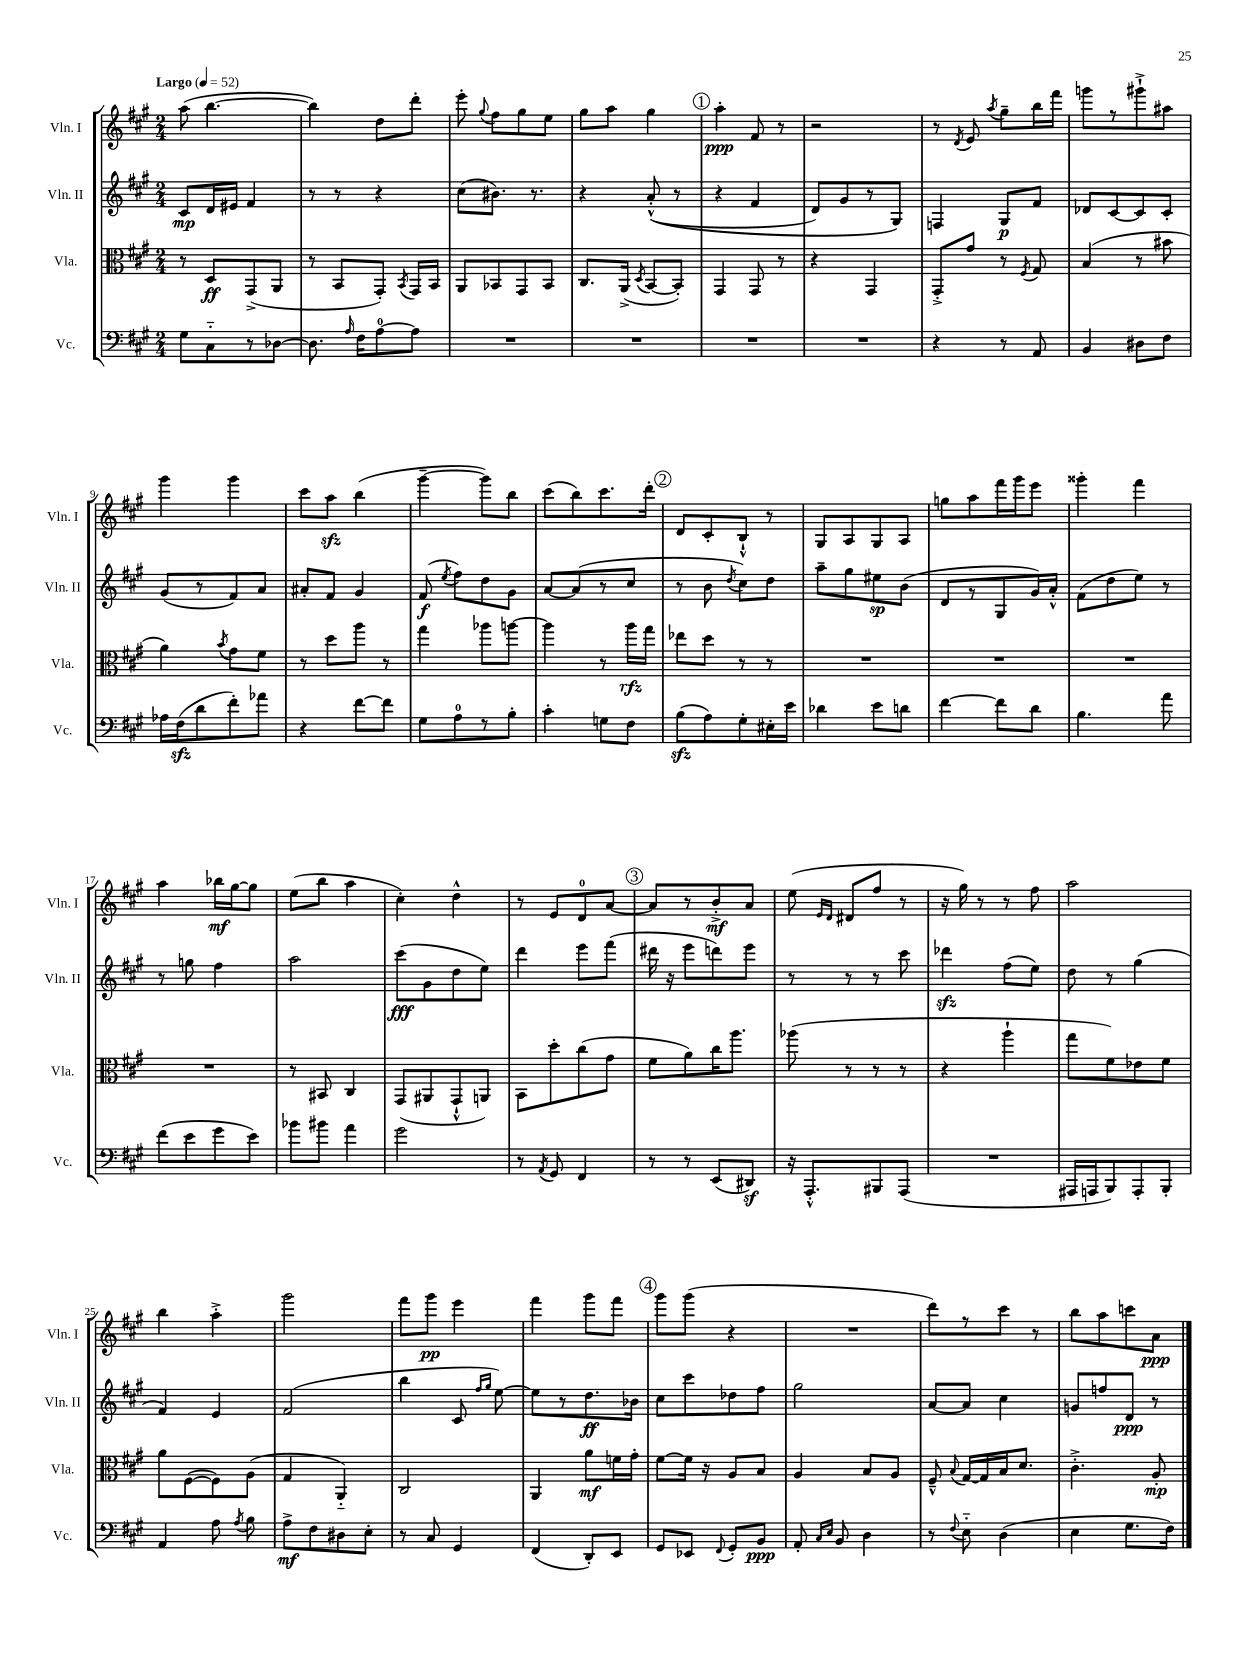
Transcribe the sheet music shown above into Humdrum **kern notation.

**kern	**kern	**kern	**kern
*staff4	*staff3	*staff2	*staff1
*clefF4	*clefC3	*clefG2	*clefG2
*k[f#c#g#]	*k[f#c#g#]	*k[f#c#g#]	*k[f#c#g#]
*M2/4	*M2/4	*M2/4	*M2/4
*MM52	*MM52	*MM52	*MM52
8G#	8r	8c#	(8aa
8C#'~	8D	16d	[4.bb
.	.	16e#	.
8r	(8GG#^	4f#	.
[8D-	8AA	.	.
=	=	=	=
8.D-]	8r	8r	4bb])
.	8BB	8r	.
16qqA	.	.	.
16F#	.	.	.
[8A	8GG#')	4r	8dd
.	8qBB	.	.
8A]	16GG#	.	8ddd'
.	16BB	.	.
=	=	=	=
2r	8AA	(8cc#	8eee'
.	.	.	8qqgg#
.	8BB-	8.b#)	8ff#
.	8GG#	.	8gg#
.	.	8.r	.
.	8BB-	.	8ee
=	=	=	=
2r	8.C#	4r	8gg#
.	.	.	8aa
.	(16AA^	.	.
.	8qD	.	.
.	[8BB	&((8a'^^	4gg#
.	8BB'])	8r	.
=	=	=	=
2r	4GG#	4r	4aa'
.	8GG#	4f#	8f#
.	8r	.	8r
=	=	=	=
2r	4r	8d)	2r
.	.	8g#	.
.	4GG#	8r	.
.	.	8G#&)	.
=	=	=	=
4r	8GG#'^	4F	8r
.	.	.	8qd
.	8g#	.	8e
.	.	.	8qaa
8r	8r	8G#	8gg#~
.	8qF#	.	.
8AA	8G#	8f#	16bb
.	.	.	16fff#
=	=	=	=
4BB	(4B	8d-	8ggg
.	.	[8c#	8r
8D#	8r	8c#]	8ggg#`^
8F#	8b#	8c#'	8aa#
=	=	=	=
16A-	4a)	(8g#	4ggg#
(16F#	.	.	.
8d	.	8r	.
.	8qb	.	.
8f#')	8g#	8f#)	4ggg#
8a-	8f#	8a	.
=	=	=	=
4r	8r	8a#'	8ccc#
.	8dd	8f#	8aa
[8f#	8aa	4g#	(4bb
8f#]	8r	.	.
=	=	=	=
8G#	4gg#	(8f#	[4ggg#~
.	.	8qee	.
8A	.	8ff#)	.
8r	8aa-	8dd	8ggg#])
8B'	[8aa	8g#	8bb
=	=	=	=
4c#'	4aa]	[8a	(8ccc#
.	.	(8a]	8bb)
8G	8r	8r	8.ccc#
8F#	16aa	8cc#	.
.	16gg#	.	16ddd'
=	=	=	=
(8B	8ee-	8r	8d
8A)	8dd	8b	8c#'
.	.	8qdd	.
8G#'	8r	8cc#)	8B`^^
16E#'	8r	8dd	8r
16e	.	.	.
=	=	=	=
4d-	2r	8aa~	8G#
.	.	8gg#	8A
8e	.	8ee#	8G#
8d	.	(8b	8A
=	=	=	=
[4f#	2r	8d	8gg
.	.	8r	8aa
8f#]	.	8G#	16fff#
.	.	.	16ggg#
8d	.	16g#)	8eee
.	.	16a'^^	.
=	=	=	=
4.B	2r	(8f#	4ggg##'
.	.	8dd	.
.	.	8ee)	4fff#
8a	.	8r	.
=	=	=	=
(8f#	2r	8r	4aa
8e	.	8gg	.
8g#	.	4ff#	16bb-
.	.	.	[16gg#
8e)	.	.	8gg#]
=	=	=	=
8b-	8r	2aa	(8ee
8b#	8BB#	.	8bb
4a	4C#	.	4aa
=	=	=	=
2g#	(8GG#	(8ccc#	4cc#')
.	8AA#	8g#	.
.	8GG#`^^	8dd	4dd^^
.	8AA)	8ee)	.
=	=	=	=
8r	8BB	4ddd	8r
8qAA	.	.	.
8GG#	8dd'	.	8e
4FF#	(8cc#	8eee	8d
.	8g#	(8fff#	[8a
=	=	=	=
8r	8f#	16ddd#	8a]
.	.	16r	.
8r	8a)	8eee	8r
(8EE	16cc#	8ddd)	8b'^
.	8.aa	.	.
8DD#)	.	8eee	8a
=	=	=	=
16r	(8aa-	8r	(8ee
8.AAA'^^	.	.	.
.	.	.	16qqe
.	.	.	16qqd
.	8r	8r	8d#
8BBB#	8r	8r	8ff#
(8AAA	8r	8ccc#	8r
=	=	=	=
2r	4r	4ddd-	16r
.	.	.	16gg#)
.	.	.	8r
.	4aa`	(8ff#	8r
.	.	8ee)	8ff#
=	=	=	=
16AAA#	8gg#	8dd	2aa
16AAA	.	.	.
8BBB)	8f#)	8r	.
8AAA'	8e-	(4gg#	.
8BBB'	8f#	.	.
=	=	=	=
4AA	8a	4f#)	4bb
.	([8F#	.	.
8A	8F#])	4e	4aa'^
8qA	.	.	.
8B	(8A	.	.
=	=	=	=
8A^	4G#	(2f#	2ggg#
8F#	.	.	.
8D#	4AA'~)	.	.
8E'	.	.	.
=	=	=	=
8r	2C#	4bb	8fff#
8C#	.	.	8ggg#
4GG#	.	8c#	4eee
.	.	16qqff#	.
.	.	16qqgg#	.
.	.	[8ee)	.
=	=	=	=
(4FF#	4AA	8ee]	4fff#
.	.	8r	.
8DD')	8a	8.dd	8ggg#
8EE	16f	.	8fff#
.	16g#'	16b-	.
=	=	=	=
8GG#	[8f#	8cc#	8ggg#
8EE-	16f#]	8ccc#	(8ggg#
.	16r	.	.
8qqFF#	.	.	.
8GG#'	8A	8dd-	4r
8BB	8B	8ff#	.
=	=	=	=
8AA'	4A	2gg#	2r
16qqC#	.	.	.
16qqE	.	.	.
8BB	.	.	.
4D	8B	.	.
.	8A	.	.
=	=	=	=
8r	8F#~^^	[8a	8ddd)
8qqF#	8qqB	.	.
8E'~	[16G#	8a]	8r
.	16G#]	.	.
(4D	16B	4cc#	8ccc#
.	8.d	.	.
.	.	.	8r
=	=	=	=
4E	4.c#'^	8g	8bb
.	.	8ff	8aa
8.G#	.	8d	8ccc
.	8A'	8r	8a
16F#)	.	.	.
==	==	==	==
*-	*-	*-	*-
